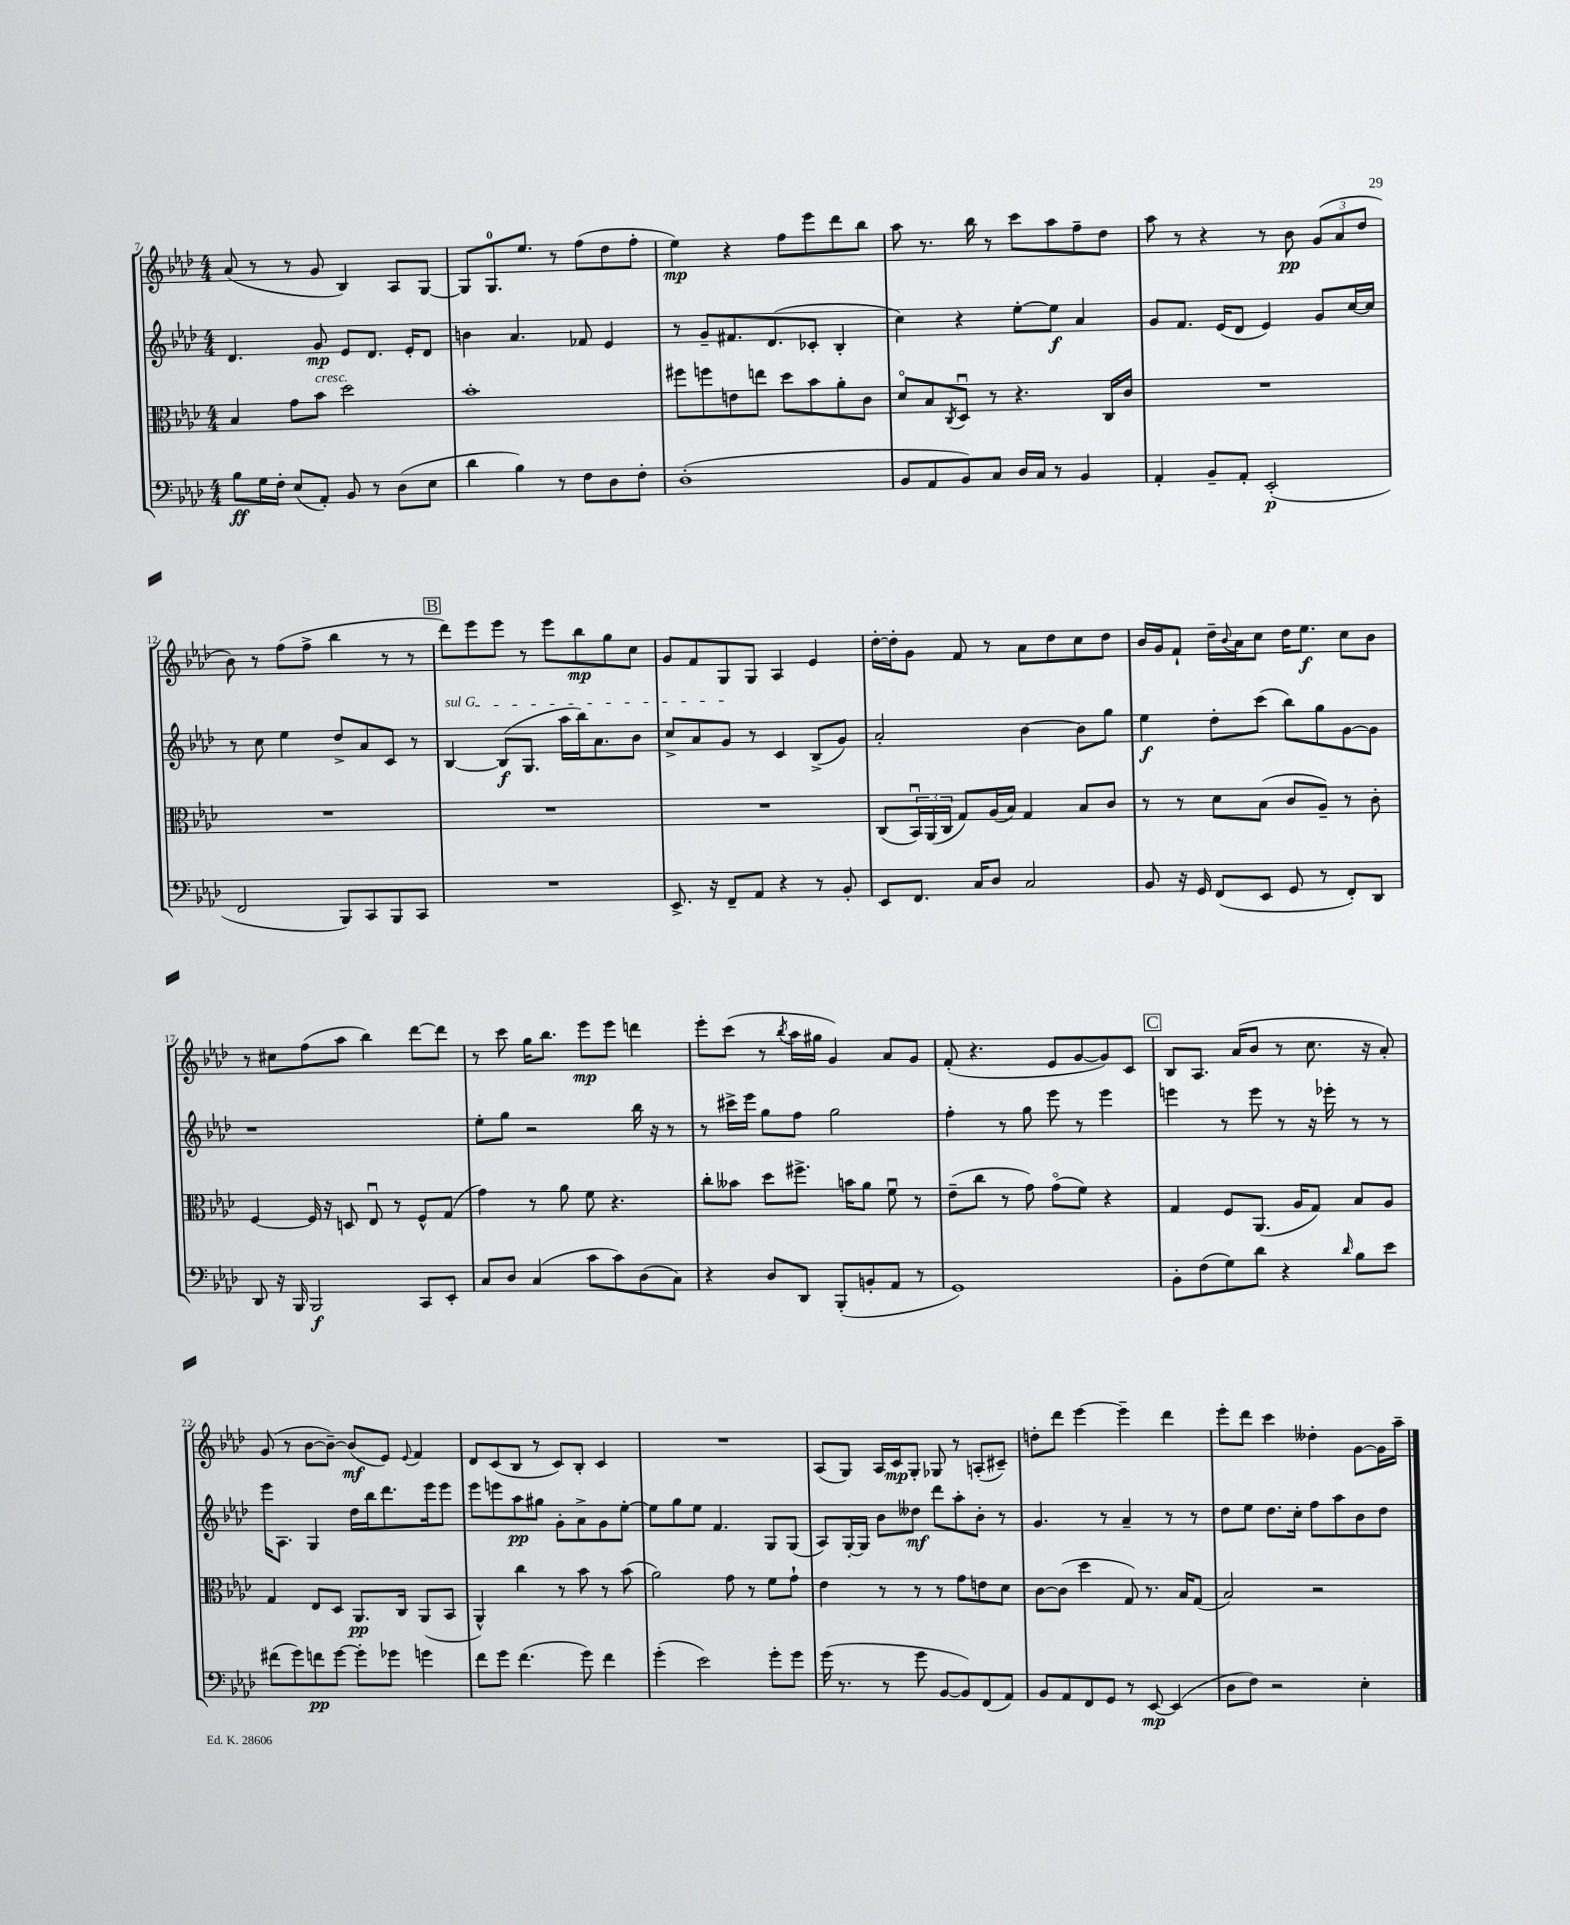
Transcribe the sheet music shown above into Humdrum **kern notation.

**kern	**kern	**kern	**kern
*staff4	*staff3	*staff2	*staff1
*clefF4	*clefC3	*clefG2	*clefG2
*k[b-e-a-d-]	*k[b-e-a-d-]	*k[b-e-a-d-]	*k[b-e-a-d-]
*M4/4	*M4/4	*M4/4	*M4/4
8B-	4B-	4.d-	(8a-
16G	.	.	8r
16F'	.	.	.
(8E-	8g	.	8r
8AA-')	8b-	8g	8g
8BB-	2dd-	8e-	4B-)
8r	.	8.d-	.
(8D-	.	.	8A-
.	.	16e-'	.
8E-	.	8d-	[8G
=	=	=	=
4d-	1b-'	4b	8G]
.	.	.	8.G
4B-)	.	4.a-	.
.	.	.	8.ee-
8r	.	.	8r
8F	.	8f-	(8ff
8D-	.	4e-	8dd-
8F'	.	.	8ff'
=	=	=	=
(1D-'	8ff#	8r	4ee-)
.	8ff	8g~	.
.	8e	8.f#	4r
.	8ee	.	.
.	.	(8.d-	.
.	8dd-	.	8ff
.	8b-	8c-'	8eee-
.	8a-'	4B-'	8ddd-
.	8c	.	8bb-
=	=	=	=
8BB-	8d-o	4cc)	8aa-
8AA-	8B-	.	8.r
.	8qC	.	.
8BB-)	8D-u	4r	.
.	.	.	16bb-
8C	8r	.	8r
16D-	4.r	[8ee-'	8ccc
16C	.	.	.
8r	.	8ee-]	8aa-
4BB-	.	4a-	8ff~
.	16C	.	8dd-
.	16c	.	.
=	=	=	=
4AA-'	1r	8g	8aa-
.	.	8.f	8r
8BB-~	.	.	4r
.	.	(16e-	.
8AA-'	.	8d-	.
(2EE-'	.	4e-)	8r
.	.	.	8b-
.	.	8g	(12g
.	.	.	12a-
.	.	[16cc	.
.	.	.	12dd-
.	.	16cc]	.
=	=	=	=
2FF	1r	8r	8b-)
.	.	8cc	8r
.	.	4ee-	(8ff
.	.	.	8ff^
8BBB-)	.	8dd-^	4bb-
8CC	.	8a-	.
8BBB-	.	8c	8r
8CC	.	8r	8r
=	=	=	=
1r	1r	[4B-	8ddd-)
.	.	.	8eee-
.	.	(8B-]	8eee-
.	.	8.G	8r
.	.	.	8eee-
.	.	16aa-	.
.	.	16bb-)	8bb-
.	.	8.a-	.
.	.	.	8gg
.	.	8b-	8cc
=	=	=	=
8.EE-^	1r	8cc^	8g
.	.	8a-	8f
16r	.	.	.
8FF~	.	8g	8G
8AA-	.	8r	8G
4r	.	4c	4A-
8r	.	(8B-^	4e-
8BB-'	.	8g)	.
=	=	=	=
8EE-	(8C	2a-'	[16dd-'
.	.	.	16dd-']
8.FF	24BB-u)	.	8g
.	(24AA-	.	.
.	24C	.	.
.	8G)	.	8f
16C	.	.	.
8D-	(16A-	.	8r
.	16B-)	.	.
2C	4G	[4b-	8a-
.	.	.	8dd-
.	8B-	8b-]	8cc
.	8c	8gg	8dd-
=	=	=	=
8BB-	8r	4ee-	16b-
.	.	.	16g
16r	8r	.	8f`
16GG	.	.	.
(8FF	8d-	8dd-'	16dd-~
.	.	.	8qqb-
.	.	.	16a-
8EE-	(8B-	(8ccc	8cc
8GG	8c	8bb-)	16dd-
.	.	.	8.ee-
8r	8A-~)	8gg	.
8FF')	8r	[8g	8cc
8DD-	8c'	8g]	8b-
=	=	=	=
8DD-	[4F	1r	8r
16r	.	.	8cc#
16BBB-	.	.	.
2BBB-	16F]	.	(8ff
.	16r	.	.
.	8D	.	8aa-
.	8E-u	.	4bb-)
.	8r	.	.
8CC	8F^^	.	[8ddd-
8EE-'	(8G	.	8ddd-]
=	=	=	=
8C	4g)	8ee-'	8r
8D-	.	8gg	8ccc
(4C	8r	2r	16gg
.	.	.	8.bb-
.	8a-	.	.
8c	8f	.	8eee-
8c)	4.r	.	8eee-
(8D-	.	16bb-	4ddd
.	.	16r	.
8C)	.	8r	.
=	=	=	=
4r	8cc'	8r	8eee-'
.	8b--	16ccc#^	(8ccc
.	.	16eee-	.
8D-	8dd-	8gg	8r
.	.	.	8qbb-
8DD-	8.ff#^	8ff	16aa-
.	.	.	16gg#
(8BBB-'	.	2gg	4g)
.	16b	.	.
8BB'	8a-	.	.
8AA-	8fu	.	8a-
8r	8r	.	8g
=	=	=	=
1GG)	(8e-~	4ff'	(8f'
.	8cc	.	4.r
.	8r	8r	.
.	8g)	8gg	.
.	(8go	8eee-	8e-
.	8f)	8r	[8g
.	4r	4eee-	8g])
.	.	.	8c
=	=	=	=
8BB-'	4G	4eee	8B-
(8F	.	.	8.A-
8G)	8F	8r	.
.	.	.	(16a-
8d-	(8.AA-	8eee	8b-
4r	.	8r	8r
.	16A-	.	.
.	8G)	16r	8.cc
.	.	16eee-'	.
16qqd-	.	.	.
8B-	8B-	8r	.
.	.	.	16r
8e-	8A-	8r	8a-')
=	=	=	=
(8f#	4G	16eee-	(8g
.	.	8.A-	.
8g)	.	.	8r
8f	8E-	4G	[8b-
[8g	8D-	.	8b-~_)
8g']	8.AA-	16dd-	(8b-]
.	.	16bb-	.
8g-	.	8.ddd-	8e-)
.	16C	.	.
.	.	.	8qqe-
4g	(8AA-	.	4f
.	.	16eee-	.
.	8BB-	8eee-	.
=	=	=	=
8f	4AA-^^)	8eee-	8d-
8g	.	8eee	(8c
(4.f	4cc	8aa-	8B-
.	.	8gg#	8r
.	8r	8g'	8c)
8g)	8b-	8a-^	8B-'
4f	8r	8g	4c
.	(8b-	[8ee-'	.
=	=	=	=
(4g'	2a-)	8ee-]	1r
.	.	8gg	.
2e-)	.	8ee-	.
.	.	4.f	.
.	8g	.	.
.	8r	.	.
8g'	8f	8G	.
8g	8g`	(8G	.
=	=	=	=
(16g	4e-	8A-)	(8A-
8.r	.	.	.
.	.	[16G'	8G)
.	.	16G]	.
8r	8r	8b-	16A-
.	.	.	16c
8g	8r	8dd--	8G'
[8BB-	8r	8ddd-	8G-
8BB-])	8g	8aa-'	8r
(8FF	8e	8b-'	(8A'
8AA-)	8d-	8r	8c#~)
=	=	=	=
8BB-	[8c	4.g	8dd'
8AA-	(8c]	.	8ddd-
8FF	4dd-	.	[4eee-
8GG	.	8r	.
8r	8G)	4a-~	4eee-~]
[8EE-	8.r	.	.
(4EE-]	.	8r	4ddd-
.	16B-	.	.
.	(8G	8r	.
=	=	=	=
8D-	2B-)	8dd-	8eee-'
8F)	.	8ee-	8ddd-
2r	.	8.dd-	4ccc
.	.	16cc'	.
.	2r	8ff	4dd--'
.	.	8aa-	.
4E-'	.	8b-	[8g
.	.	8dd-	16g]
.	.	.	16aa-~
==	==	==	==
*-	*-	*-	*-
